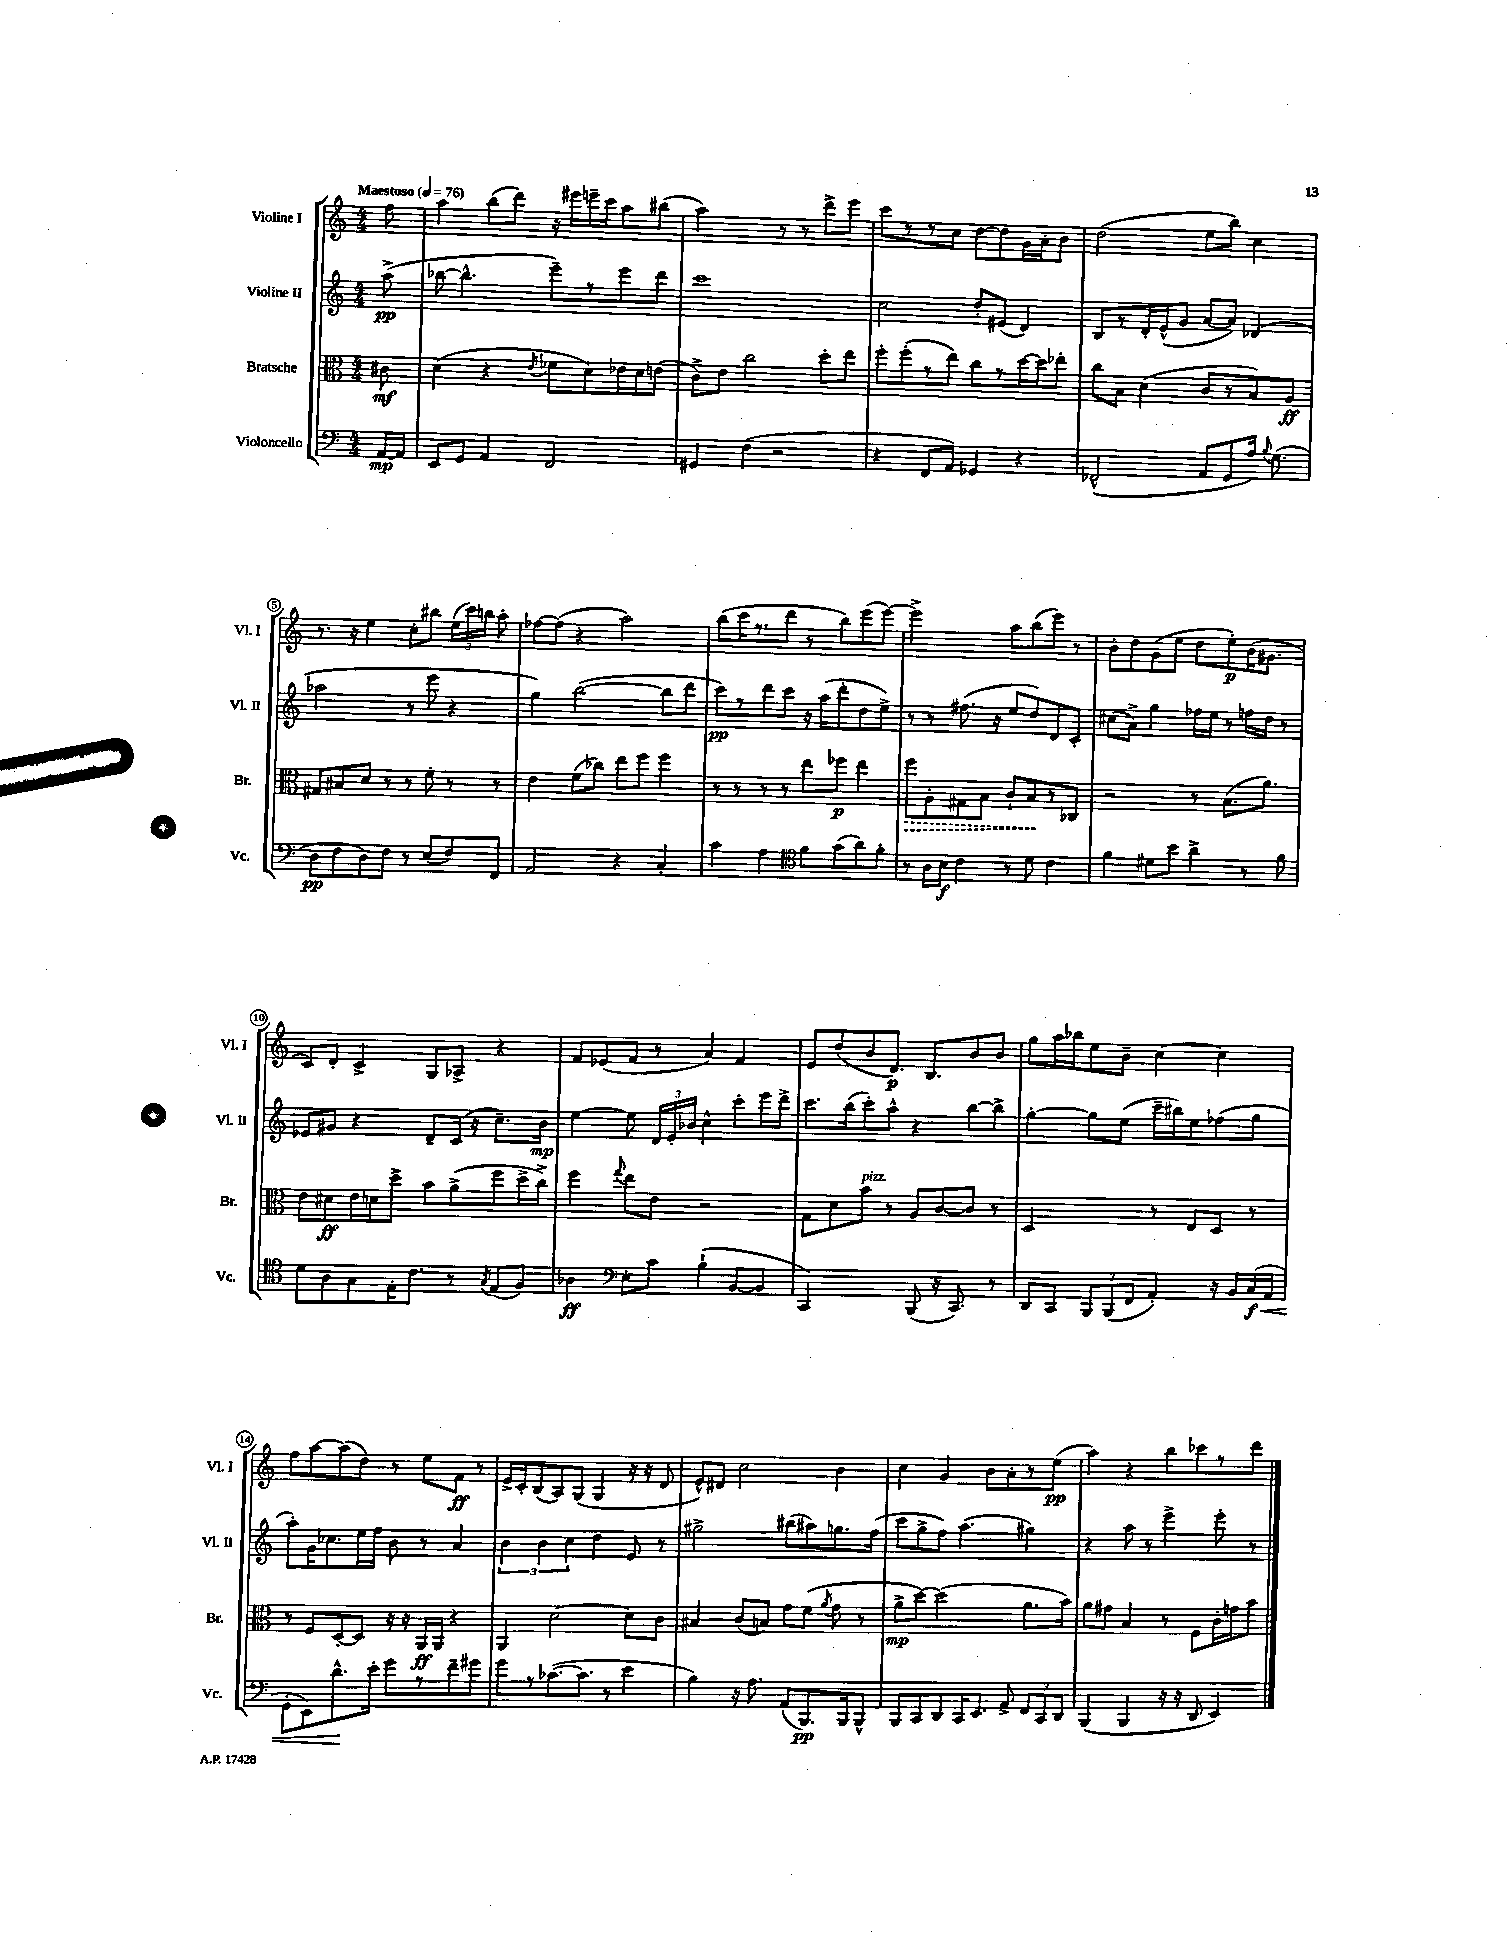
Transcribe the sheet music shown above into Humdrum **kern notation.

**kern	**kern	**kern	**kern
*staff4	*staff3	*staff2	*staff1
*clefF4	*clefC3	*clefG2	*clefG2
*k[]	*k[]	*k[]	*k[]
*M4/4	*M4/4	*M4/4	*M4/4
*MM76	*MM76	*MM76	*MM76
[16AA/LL	8c#\	(8aa^\	8ff\
16AA/]JJ	.	.	.
=	=	=	=
8EE/L	(4d\	[8bb-\	4aa\
8GG/J	.	4.bb-^^\]	.
4AA/	4r	.	(8bb\L
.	.	.	8ddd\J)
.	8qe/	.	.
2FF/	8f-\L	8eee~\L)	16r
.	.	.	16eee#\LL
.	8d\)	8r	16eee~\
.	.	.	16ccc\J
.	16e-\L	8eee\	8aa\
.	16d\J	.	.
.	(8e\J	8ddd\J	(8bb#\J
=	=	=	=
4GG#/	8c^\L)	1ccc	2aa\)
.	8e\J	.	.
(4F\	2cc\	.	.
2r	.	.	8r
.	.	.	8r
.	8dd'\L	.	8ddd^\L
.	8ee\J	.	8eee\J
=	=	=	=
4r	8ff'\L	2cc\	8ccc\L
.	(8ff'\	.	8r
8FF/L	8r	.	8r
8AA/J)	8ee\J)	.	8cc\J
4GG-/	8cc\L	8dd'/L	[8dd\L
.	8r	(8e#/J	8dd\]
4r	[16dd\L	4d/)	16g\L
.	16dd\]J	.	16a'\J
.	8ee-'\J	.	8b\J
=	=	=	=
(2FF-^^/	8cc\L	8B/L	(2dd\
.	8B\J	8r	.
.	(4d\	16d'/L	.
.	.	(16e^^/J	.
.	.	8g/J	.
8AA/L	8c/L	[8a/L	8ee\L
8GG/	8r	8a/]J)	8bb\J)
16A/Jk)	8B/)	(4d-/	4cc\
8qqB/	.	.	.
(8.G\	.	.	.
.	8A/J	.	.
=	=	=	=
8D\L	8G#/L	2aa-\	8.r
8F\	8B#/	.	.
.	.	.	16r
8D\)	8d/J	.	4ee\
8F\J	8r	.	.
8r	8r	8r	8cc'\L
(8E/L	8f'\	8eee\	8bb#\J
8F/)	8r	4r	(24ee\LL
.	.	.	24ccc\)
.	.	.	24bb\JJ
8FF/J	8r	.	8aa'\
=	=	=	=
2AA/	4e\	4gg\)	[8ff-\L
.	.	.	(8ff-\]J
.	(8f\L	([2bb\	4r
.	8cc-\J)	.	.
4r	8ee\L	.	2aa\)
.	8ff\J	.	.
4C'/	4ff\	8bb\]L	.
.	.	8ddd\J	.
=	=	=	=
4c\	8r	8ccc\L)	(8bb\L
.	8r	8r	16ccc\K
.	.	.	8.r
4A\	8r	8ddd\	.
.	8r	8ccc\J	8ddd\J
*clefC4	*	*	*
8f\L	8ee\L	16r	8r
.	.	(16aa\LK	.
(8g\	8ff-\J	8ddd'\	8bb\L)
8a\)	4ee\	8dd\	(8eee\
8f'\J	.	8ee^\J)	[8eee\J)
=	=	=	=
8r	8ff\L	8r	2eee^\]
16A\LL	8A'\	8r	.
16B\JJ	.	.	.
4c\	8G#\	(8.ff#\	.
.	8B\J	.	.
.	.	16r	.
8r	8c`/L	8ee/L	8aa\L
8d\	8B/	8dd/)	(8bb\
4c\	8r	8d/	8eee\J)
.	8C-/J	8c'/J	8r
=	=	=	=
4f\	2r	(8cc#\L	8b'\L
.	.	8a^\J)	8dd\
8d#\L	.	4gg\	(8g\
8b\J	.	.	8ee\J
4a^\	8r	16ff-\LL	8dd\L
.	.	16ee\JJ	.
.	(8.B\L	8r	8ee'\)
8r	.	16ff\LL	(16b\K
.	8.a\J)	16dd\JJ	8.g#\J
8f\	.	8r	.
=	=	=	=
8d\L	8e\L	8e-/L	8c/L)
8A\	8d#\	8g#/J	8d'/J
8G\	16e\L	4r	4c^/
.	16d\J	.	.
16E'\K	8dd^\J	.	.
8.c\J	.	.	.
.	8b\L	8d~/L	8G/L
8r	(8a^\	(16c/Jk	8A-^/J
.	.	16r	.
8qG/	.	.	.
(8E/L	8ff\	8.cc~\L)	4r
8F/J)	16dd^\L	.	.
.	16cc^\JJ)	16b\Jk	.
=	=	=	=
4A-\	4ff\	[4ee\	8f/L
.	.	.	(8e-/
*clefF4	*	*	*
.	8qqgg/	.	.
8E'\L	8ee\L	8ee\]	8f/J
8c\J	8e\J	24d/LL	8r
.	.	24e'/	.
.	.	24b-/JJ	.
(4B`\	2r	4cc^^\	4a/)
[8BB/L	.	8ccc'\L	4f/
8BB/]J	.	16eee\L	.
.	.	16ddd^\JJ	.
=	=	=	=
2CC/)	8G\L	8.ccc\L	8e/L
.	8d\	.	(8dd/
.	.	(16bb\k	.
.	8b\J	8ccc'\)	8b/
.	8r	8aa^^\J	8.d/J)
(8BBB/	8A/L	4r	.
.	.	.	8.B/L
16r	[8c/	.	.
8.CC/)	.	.	.
.	8c/]J	[8bb\L	8b/
8r	8r	8bb^\]J	8b/J
=	=	=	=
8DD/L	2D/	[4gg'\	8gg\L
8CC/J	.	.	16aa\L
.	.	.	16bb-\J
12BBB/L	.	8gg\]L	8ee\
(12BBB/	.	.	.
.	.	(8ee\J	8b~\J
12FF/J	.	.	.
4AA'/)	8r	16ccc~\LL	[4cc\
.	.	16bb#\J)	.
.	8E/L	8ee\	.
16r	8D/J	(8ff-\	4cc\]
16BB/LL	.	.	.
(16C/	8r	8gg\J	.
16AA/JJ	.	.	.
=	=	=	=
8GG'\L	8r	8aa'\L)	8ff\L
8EE\)	8F/L	16g\K	[8aa\
.	.	8.cc-\	.
8.d^^\	[8D'/	.	(8aa\]
.	8D/]J	16ee\L	8dd\J)
16e'\Jk	.	16ff\JJ	.
8g\L	16r	8b\	8r
.	16r	.	.
8r	16AA/LL	8r	8ee\L
.	16AA/JJ	.	.
8f~\	4r	4a/	8f\J
8g#\J	.	.	8r
=	=	=	=
8g\L	4AA/	6b\	16e^/LL
.	.	.	16c'/J
8r	.	.	(8B/
.	.	6b\	.
([8.c-\	[2d\	.	8A/)
.	.	6cc\	.
.	.	.	(8G/J
8.c-\]J	.	.	.
.	.	4dd\	4G/
8r	.	.	.
4e\	8d\]L	8e/	16r
.	.	.	16r
.	8c\J	8r	8d/
=	=	=	=
4B\)	4B#/	2gg#^\	8e^^/L)
.	.	.	8d#/J
16r	(8c/L	.	2cc\
8.A\	.	.	.
.	8B/J)	.	.
(8AA/L	8g\L	(8bb#\L	.
8.BBB/)	(8f\J	8aa#\)	.
.	8qa/	.	.
.	8g\	8.gg\	4b\
16BBB/k	.	.	.
8BBB^^/J	8r	.	.
.	.	(16ff\Jk	.
=	=	=	=
8BBB/L	8a^\L	8ccc\L	4cc\
8CC/	[8dd\J)	8gg^\	.
8DD/	(2dd\]	8ff\J)	4g/
16CC/K	.	(4.aa\	.
8.EE/J	.	.	.
.	.	.	8b\L
8AA^/	.	.	8a'\
12FF/L	8.a\L	4gg#\)	8r
12CC/	.	.	.
.	.	.	(8ee\J
12DD/J	.	.	.
.	16b\Jk)	.	.
=	=	=	=
(4BBB/	8a\L	4r	4aa\)
.	8g#\J	.	.
4BBB/	4B/	8aa\	4r
.	.	8r	.
16r	8r	4eee^\	8bb\L
16r	.	.	.
8DD/	8F\L	.	8ccc-\
4EE/)	16c'\L	8eee'\	8r
.	16g\J	.	.
.	8b\J	8r	8ddd\J
==	==	==	==
*-	*-	*-	*-
